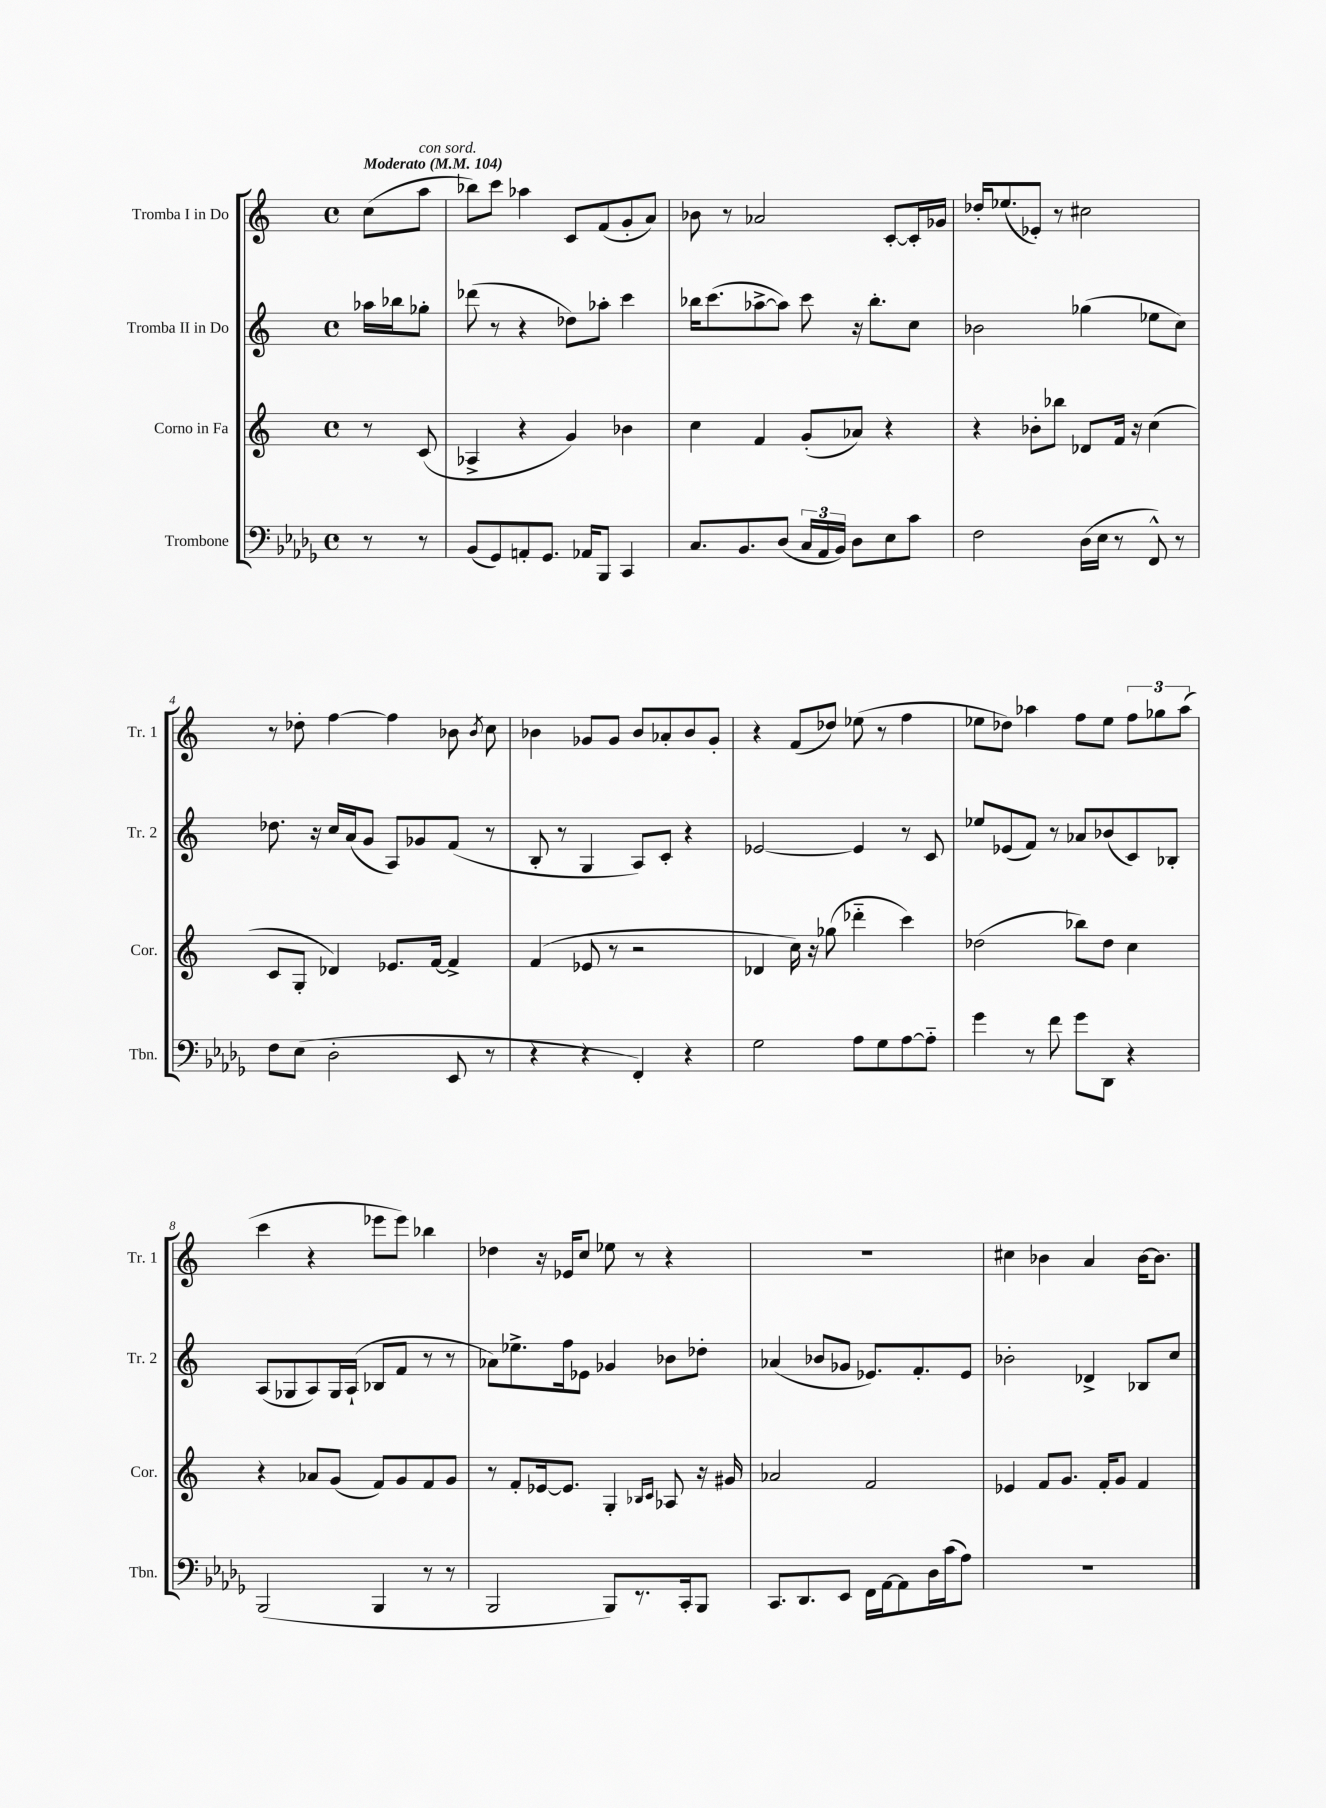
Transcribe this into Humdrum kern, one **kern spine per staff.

**kern	**kern	**kern	**kern
*staff4	*staff3	*staff2	*staff1
*clefF4	*clefG2	*clefG2	*clefG2
*k[b-e-a-d-g-]	*k[]	*k[]	*k[]
*M4/4	*M4/4	*M4/4	*M4/4
*met(c)	*met(c)	*met(c)	*met(c)
*MM104	*MM104	*MM104	*MM104
8r	8r	16aa-\LL	(8cc\L
.	.	16bb-\J	.
8r	(8c/	8gg-'\J	8aa\J
=	=	=	=
(8BB-/L	4A-^/	(8ddd-\	8bb-\L)
8GG-/)	.	8r	8ccc\J
8AA'/	4r	4r	4aa-\
8.GG-/J	.	.	.
.	4g/)	8dd-\L)	8c/L
16AA-/LK	.	.	.
8BBB-/J	.	8aa-'\J	(8f/
4CC/	4b-\	4ccc\	8g'/
.	.	.	8a/J)
=	=	=	=
8.C/L	4cc\	16bb-\LK	8b-\
.	.	(8.ccc\	.
.	.	.	8r
8.BB-/	.	.	.
.	4f/	[8aa-^\	2a-/
(8D-/J	.	8aa-\]J)	.
24C/LL	(8g'/L	8ccc\	.
24AA-/	.	.	.
24BB-/JJ)	.	.	.
8D-\L	8a-/J)	16r	.
.	.	8.bb-'\L	.
8E-\	4r	.	[8c'/L
8c\J	.	8cc\J	16c'/]L
.	.	.	16g-/JJ
=	=	=	=
2F\	4r	2b-\	16dd-'/LK
.	.	.	(8.ee-/
.	8b-'\L	.	8e-'/J)
.	8bb-\J	.	8r
(16D-\LL	8d-/L	(4gg-\	2cc#\
16E-\JJ	.	.	.
8r	16f/Jk	.	.
.	16r	.	.
8FF^^/)	(4cc\	8ee-\L	.
8r	.	8cc\J)	.
=	=	=	=
8F\L	8c/L	8.dd-\	8r
(8E-\J	8G'/J	.	8dd-'\
.	.	16r	.
2D-'\	4d-/)	16cc/LL	[4ff\
.	.	(16a/J	.
.	.	8g/J	.
.	8.e-/L	8A/L)	4ff\]
.	.	8g-/	.
.	[16f/Jk	.	.
8EE-/	4f^/]	(8f/J	8b-\
.	.	.	8qb-/
8r	.	8r	8cc\
=	=	=	=
4r	(4f/	8B'/	4b-\
.	.	8r	.
4r	8e-/	4G/	8g-/L
.	8r	.	8g-/J
4FF'/)	2r	8A/L)	8b-/L
.	.	8c'/J	8a-'/
4r	.	4r	8b-/
.	.	.	8g-'/J
=	=	=	=
2G-\	4d-/	[2e-/	4r
.	16cc\)	.	(8f/L
.	16r	.	.
.	(8gg-\	.	8dd-/J)
8A-\L	4ddd-'~\	4e-/]	(8ee-\
8G-\	.	.	8r
[8A-\	4ccc\)	8r	4ff\
8A-'~\]J	.	8c/	.
=	=	=	=
4g-\	(2dd-\	8ee-/L	8ee-\L
.	.	(8e-/	8dd-\J)
8r	.	8f/J)	4aa-\
8f\	.	8r	.
8g-\L	8bb-\L)	8a-/L	8ff\L
8DD-\J	8dd-\J	(8b-/	8ee-\J
4r	4cc\	8c/)	12ff\L
.	.	.	12gg-\
.	.	8B-'/J	.
.	.	.	(12aa-\J
=	=	=	=
(2BBB-/	4r	(8A/L	4ccc\
.	.	8G-/	.
.	8a-/L	8A/)	4r
.	(8g/J	16G-/L	.
.	.	(16A`/JJ	.
4BBB-/	8f/L)	8B-/L	8eee-\L
.	8g/	8f/J	8eee-\J)
8r	8f/	8r	4bb-\
8r	8g/J	8r	.
=	=	=	=
2BBB-/	8r	8a-\L)	4dd-\
.	8f'/L	8.ee-^\	.
.	[16e-/k	.	16r
.	8.e-/]J	16ff\k	16e-/LK
.	.	8e-\J	8cc/J
8BBB-/L)	4G'/	4g-/	8ee-\
8.r	.	.	8r
.	16qqB-/LL	.	.
.	16qqc/JJ	.	.
.	8A-/	8b-\L	4r
16CC'/k	.	.	.
8BBB-/J	16r	8dd-'\J	.
.	16g#/	.	.
=	=	=	=
8.CC/L	2a-/	(4a-/	1r
8.DD-/	.	.	.
.	.	8b-/L	.
8EE-/J	.	8g-/J	.
16FF\LL	2f/	8.e-/L)	.
[16AA-\J	.	.	.
8AA-\]	.	.	.
.	.	8.f'/	.
16D-\L	.	.	.
(16c\J	.	.	.
8A-\J)	.	8e-/J	.
=	=	=	=
1r	4e-/	2b-'\	4cc#\
.	8f/L	.	4b-\
.	8.g/J	.	.
.	.	4d-^/	4a/
.	16f'/LK	.	.
.	8g/J	.	.
.	4f/	8B-/L	[16b-\LK
.	.	.	8.b-\]J
.	.	8cc/J	.
==	==	==	==
*-	*-	*-	*-
